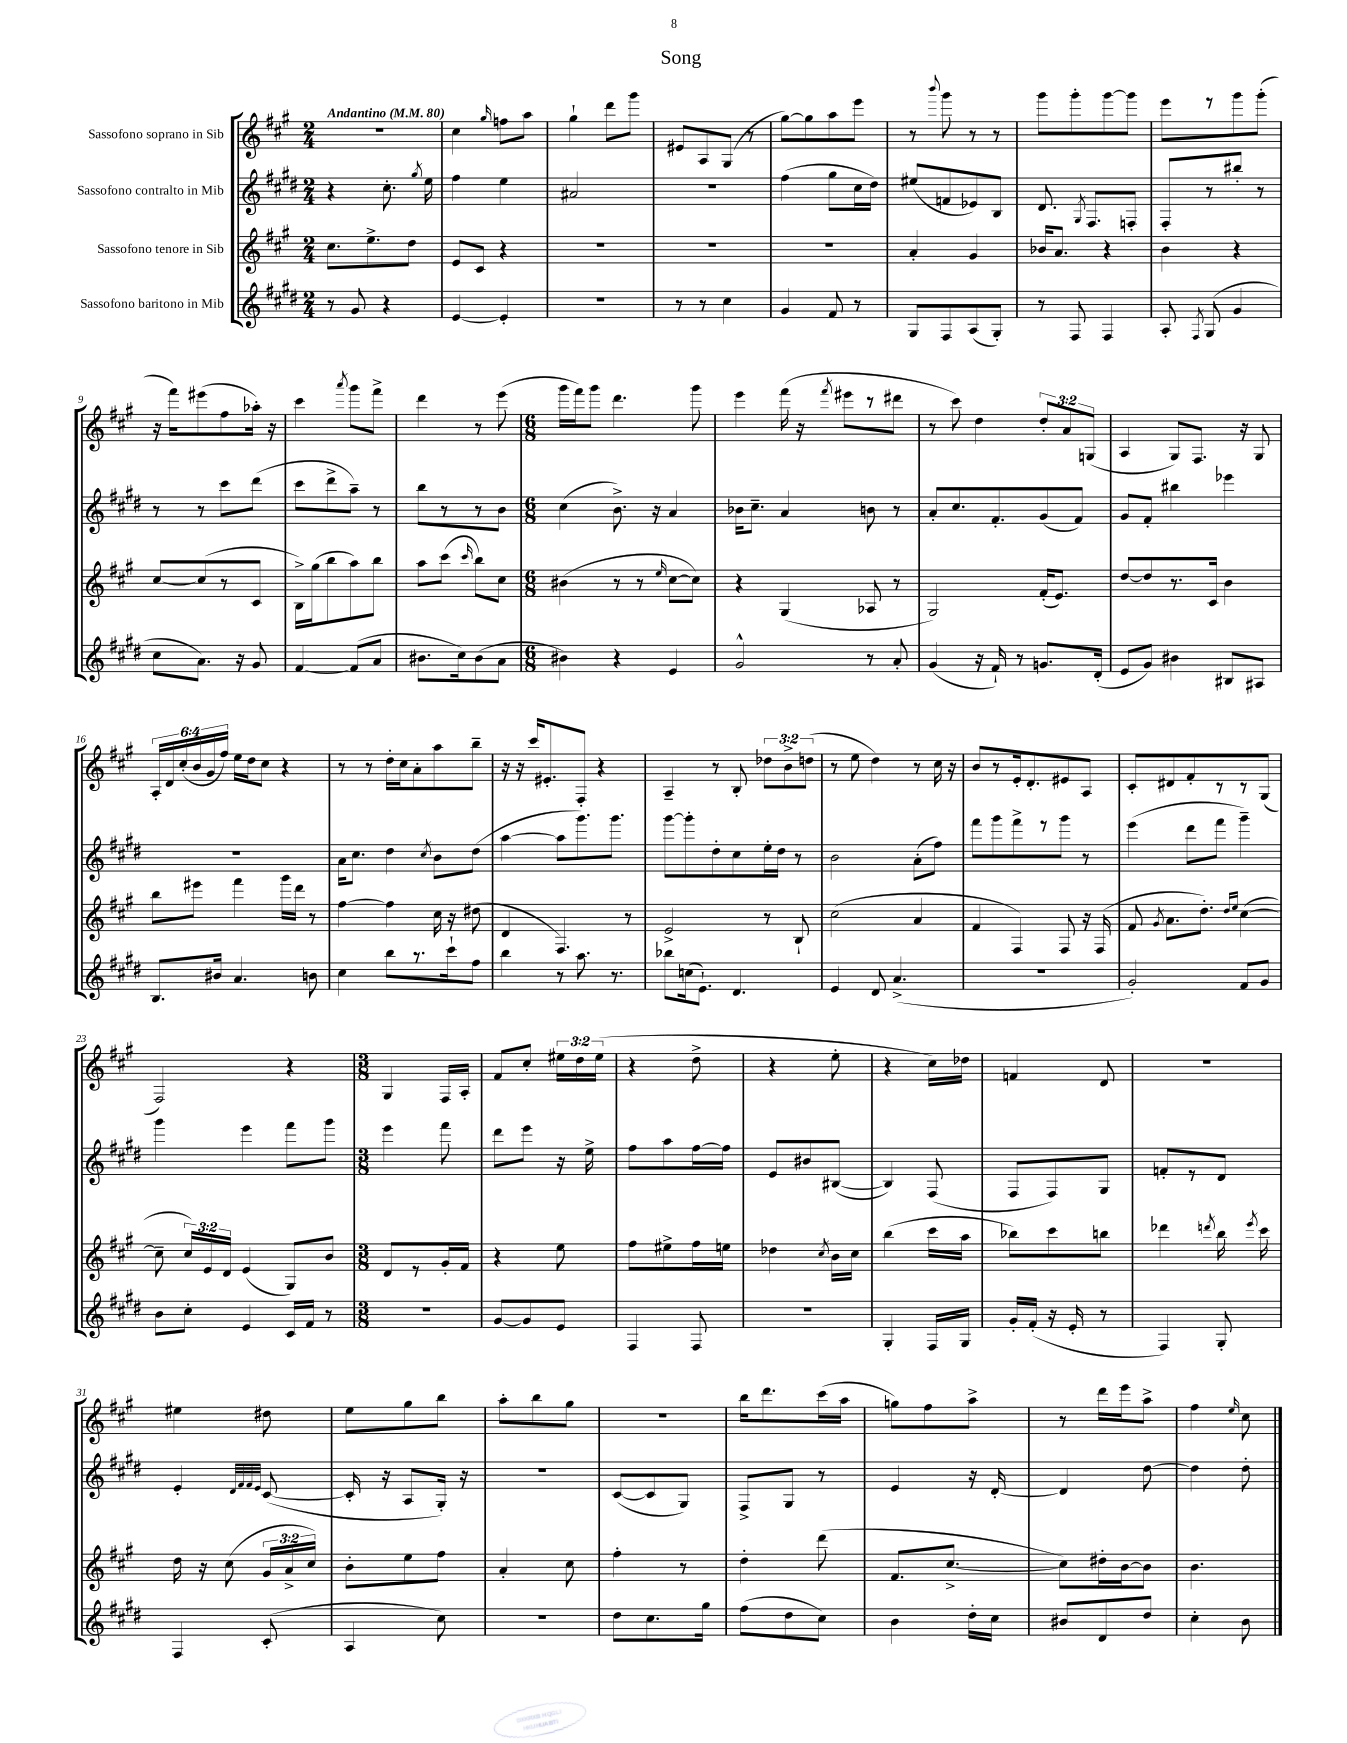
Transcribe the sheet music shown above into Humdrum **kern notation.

**kern	**kern	**kern	**kern
*staff4	*staff3	*staff2	*staff1
*clefG2	*clefG2	*clefG2	*clefG2
*k[f#c#g#d#]	*k[f#c#g#]	*k[f#c#g#d#]	*k[f#c#g#]
*M2/4	*M2/4	*M2/4	*M2/4
*MM80	*MM80	*MM80	*MM80
8r	8.cc#	4r	2r
8g#	.	.	.
.	8.ee^	.	.
4r	.	8.cc#'	.
.	8dd	.	.
.	.	8qgg#	.
.	.	16ee	.
=	=	=	=
[4e	8e	4ff#	4cc#
.	8c#	.	.
.	.	.	16qqgg#
4e']	4r	4ee	8ff
.	.	.	8aa
=	=	=	=
2r	2r	2a#	4gg#`
.	.	.	8ddd
.	.	.	8ggg#
=	=	=	=
8r	2r	2r	8e#
8r	.	.	8A
4cc#	.	.	(8G#
.	.	.	8r
=	=	=	=
4g#	2r	(4ff#	[8gg#)
.	.	.	8gg#]
8f#	.	8gg#	8aa
8r	.	16cc#	8eee
.	.	16dd#)	.
=	=	=	=
8G#	4a'	(8ee#	8r
.	.	.	8qqbbb
8F#	.	8f	8ggg#
(8A	4g#	8e-)	8r
8G#')	.	8B	8r
=	=	=	=
8r	16b-	8.d#	8ggg#
.	8.a	.	.
8F#	.	.	8ggg#'
.	.	8qG#	.
.	.	8.F#	.
4F#	4r	.	[8ggg#
.	.	8F'	8ggg#]
=	=	=	=
8A'	4b	8F#'	8eee
8qF#	.	.	.
(8G#	.	8r	8r
4g#	4r	8bb#'	8ggg#
.	.	8r	(8ggg#'
=	=	=	=
8cc#	[8cc#	8r	16r
.	.	.	16fff#)
8.a)	(8cc#]	8r	(8eee#
.	8r	8ccc#	8ff#
16r	.	.	.
8g#	8c#	(8ddd#	16aa-')
.	.	.	16r
=	=	=	=
[4f#	16B^)	8ccc#	4ccc#
.	(16gg#	.	.
.	8bb	8ddd#^	.
.	.	.	8qaaa
(8f#]	8aa)	8aa~)	8ggg#
8a	8bb	8r	8fff#^
=	=	=	=
8.b#	8aa	8bb	4ddd
.	(8ccc#	8r	.
16cc#)	.	.	.
.	16qqccc#	.	.
(8b#	8bb)	8r	8r
8a	8cc#	8b	(8eee
=	=	=	=
*M6/8	*M6/8	*M6/8	*M6/8
4b#)	(4b#	(4cc#	16ggg#
.	.	.	16fff#)
.	.	.	8ggg#
4r	8r	8.b^)	4.ddd
.	8r	.	.
.	.	16r	.
.	16qqee	.	.
4e	[8cc#	4a	.
.	8cc#])	.	8ggg#
=	=	=	=
2g#^^	4r	16b-	4eee
.	.	8.cc#~	.
.	(4G#	4a	(16fff#
.	.	.	16r
.	.	.	8qfff#
.	.	.	8eee#
8r	8A-	8b	8r
8a'	8r	8r	8ddd#
=	=	=	=
(4g#	2G#)	8a'	8r
.	.	8.cc#	8ccc#)
16r	.	.	4dd
16f#`)	.	8.f#'	.
8r	.	.	.
8.g	(16f#'	(8g#	12dd'
.	8.e)	.	.
.	.	.	12a
.	.	8f#)	.
.	.	.	(12G
(16d#'	.	.	.
=	=	=	=
8e	[8dd	8g#	4A
8g#)	8dd]	8f#'	.
4b#	8.r	4bb#	8G#)
.	.	.	8.F#
.	16c#	.	.
8B#	4b	4eee-	.
.	.	.	16r
8A#	.	.	8G#
=	=	=	=
8.B	8bb	2.r	24A'
.	.	.	24d
.	.	.	(24cc#'
.	8eee#	.	24b
.	.	.	24g#
16b#	.	.	.
.	.	.	24ff#)
4.a	4fff#	.	16ee
.	.	.	16dd
.	.	.	8cc#
.	16ggg#	.	4r
.	16ddd	.	.
8b	8r	.	.
=	=	=	=
4cc#	[4ff#	16a	8r
.	.	8.cc#	.
.	.	.	8r
8bb	4ff#]	4dd#	16dd'
.	.	.	16cc#
8.r	.	.	8a'
.	.	8qcc#	.
.	16cc#	8b	8aa
16ccc#`	16r	.	.
8ff#	(8dd#	(8dd#	8bb~
=	=	=	=
4bb	4d	[4aa	16r
.	.	.	16r
.	.	.	16ccc#
.	.	.	8.e#'
8r	4.F#)	8aa]	.
8.aa	.	8.ggg#)	8F#'
.	.	.	4r
8.r	.	8.ggg#	.
.	8r	.	.
=	=	=	=
8bb-	2e^	[8ggg#	4A~
(16cc	.	8ggg#']	.
8.e`)	.	.	.
.	.	8dd#'	8r
4.d#	.	8cc#	8B'
.	8r	16ee'	12dd-
.	.	16dd#	.
.	.	.	12b^
.	8B`	8r	.
.	.	.	(12dd
=	=	=	=
4e	(2cc#	2b	8r
.	.	.	8ee
8d#	.	.	4dd)
(4.a^	.	.	.
.	4a	(8a'	8r
.	.	8ff#)	16cc#
.	.	.	16r
=	=	=	=
2.r	4f#	8fff#	8b
.	.	8ggg#	8r
.	4F#)	8fff#^	16e'
.	.	.	8.d'
.	.	8r	.
.	8F#	8ggg#	8e#
.	16r	8r	8A
.	(16F#	.	.
=	=	=	=
2g#')	8f#	(4eee	8c#'
.	8qg#	.	.
.	8.a	.	8d#
.	.	8ddd#	8f#'
.	8.dd')	.	.
.	.	8fff#	8r
.	16qqdd	.	.
.	16qqee	.	.
8f#	([4cc#	4ggg#~)	8r
8g#	.	.	(8G#
=	=	=	=
8b	8cc#~]	4ggg#	2F#)
8cc#'	24cc#)	.	.
.	24e	.	.
.	24d	.	.
4e	(4e	4eee	.
16c#	8G#)	8fff#	4r
16f#	.	.	.
8r	8b	8ggg#	.
=	=	=	=
*M3/8	*M3/8	*M3/8	*M3/8
4.r	8d	4eee	4G#
.	8r	.	.
.	16g#'	8fff#	16F#
.	16f#	.	16A'
=	=	=	=
[8g#	4r	8ddd#	8f#
8g#]	.	8eee	8cc#'
8e	8ee	16r	24ee#
.	.	.	24dd
.	.	16ee^	.
.	.	.	(24ee#
=	=	=	=
4F#	8ff#	8ff#	4r
.	8ee#^	8aa	.
8F#	16ff#	[16ff#	8dd^
.	16ee	16ff#]	.
=	=	=	=
4.r	4dd-	8e	4r
.	.	8b#	.
.	8qcc#	.	.
.	16b	([8B#	8ee'
.	16cc#	.	.
=	=	=	=
4G#'	(4bb	4B#])	4r
16F#	16ccc#	(8F#	16cc#)
16G#	16aa	.	16dd-
=	=	=	=
16g#'	8bb-)	8F#	4f
(16f#'	.	.	.
16r	8ccc#	8F#)	.
16e'	.	.	.
8r	8bb	8G#	8d
=	=	=	=
4F#)	4ddd-	8f'	4.r
.	.	8r	.
.	8qddd	.	.
8G#'	16bb	8d#	.
.	8qeee	.	.
.	16ccc#	.	.
=	=	=	=
4F#	16dd	4e'	4ee#
.	16r	.	.
.	(8cc#	.	.
.	.	32qqd#	.
.	.	32qqf#	.
.	.	32qqf#	.
.	.	32qqe	.
(8c#'	24g#	([8c#	8dd#
.	24a^	.	.
.	24cc#)	.	.
=	=	=	=
4A	8b'	16c#']	8ee
.	.	16r	.
.	8ee	8A	8gg#
8cc#)	8ff#	16G#')	8bb
.	.	16r	.
=	=	=	=
4.r	4a'	4.r	8aa'
.	.	.	8bb
.	8cc#	.	8gg#
=	=	=	=
8dd#	4ff#'	([8c#	4.r
8.cc#	.	8c#]	.
.	8r	8G#)	.
16gg#	.	.	.
=	=	=	=
(8ff#	4dd'	8F#^	16bb
.	.	.	8.ddd
8dd#	.	8G#	.
8cc#)	(8ddd	8r	(16ccc#
.	.	.	16aa
=	=	=	=
4b	8.f#	4e	8gg)
.	.	.	8ff#
.	[8.cc#^	.	.
16dd#'	.	16r	8aa^
16cc#	.	[16d#'	.
=	=	=	=
8b#	8cc#])	4d#]	8r
8d#	16dd#'	.	16ddd
.	[16b	.	16eee
8dd#	8b]	[8dd#	8aa^
=	=	=	=
4cc#'	4.b	4dd#]	4ff#
.	.	.	16qqee
8b	.	8dd#'	8cc#
==	==	==	==
*-	*-	*-	*-
